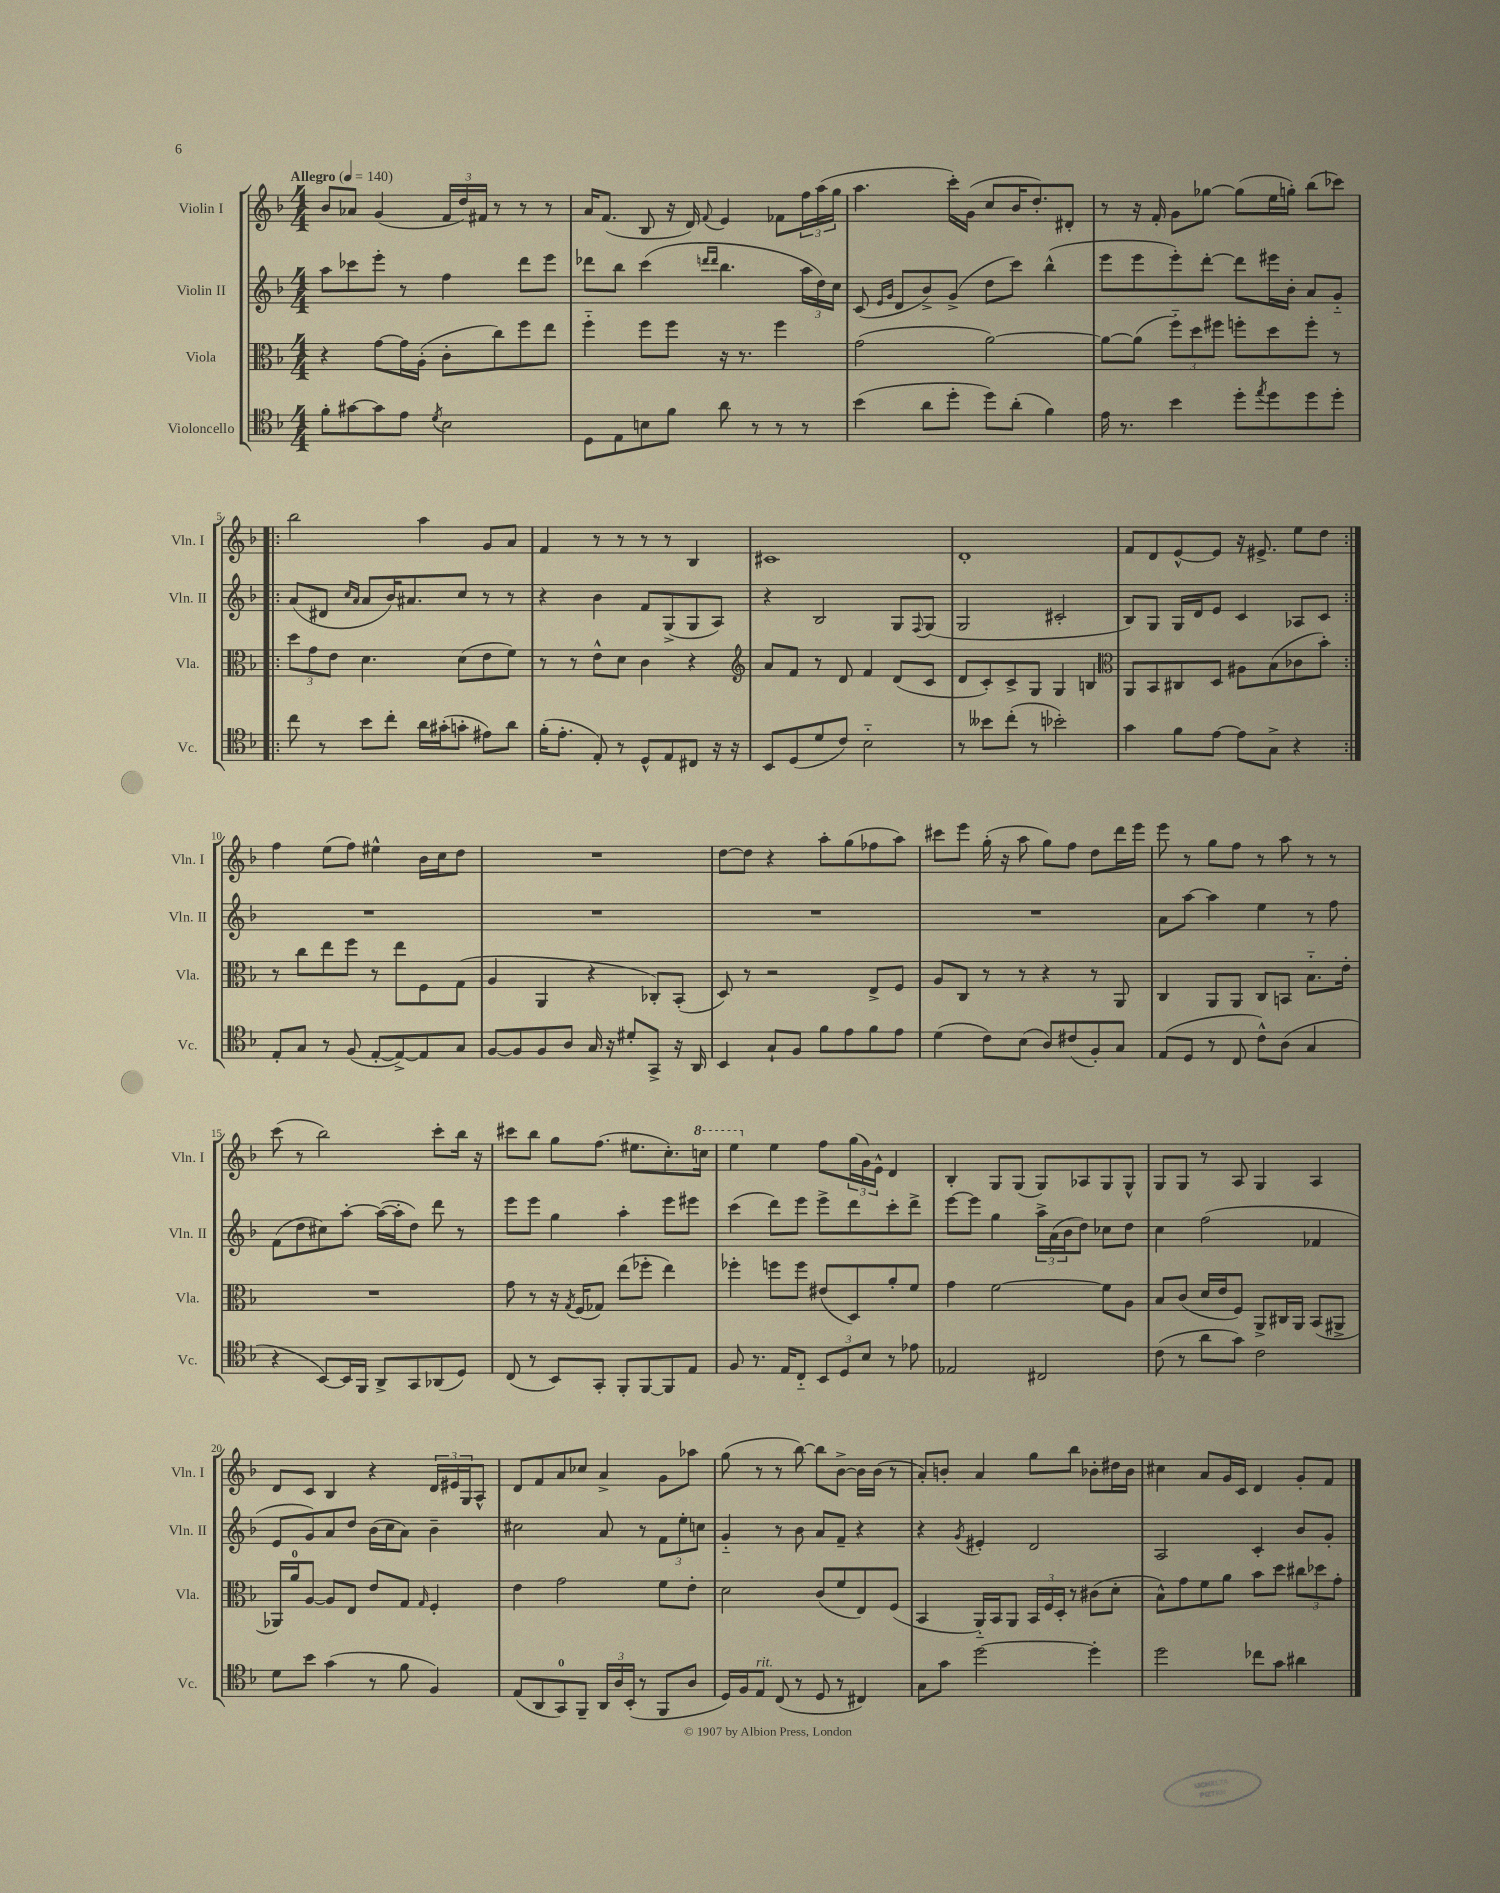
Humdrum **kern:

**kern	**kern	**kern	**kern
*staff4	*staff3	*staff2	*staff1
*clefC4	*clefC3	*clefG2	*clefG2
*k[b-]	*k[b-]	*k[b-]	*k[b-]
*M4/4	*M4/4	*M4/4	*M4/4
*MM140	*MM140	*MM140	*MM140
8f'	4r	8aa	8b-
[8g#	.	8ccc-	8a-
8g#]	[8g	8eee'	(4g
8e	16g]	8r	.
.	(16A'	.	.
8qd	.	.	.
2B-	8c'	4ff	24f
.	.	.	24dd)
.	.	.	24f#
.	8cc)	.	8r
.	8ff	8ddd	8r
.	8ee	8eee	8r
=	=	=	=
8D	4ff'~	8ddd-	16a
.	.	.	(8.f
8E	.	8bb-	.
8B	8ff	(4ccc	8B-
8f	8ff	.	16r
.	.	.	16d)
.	.	16qqddd	.
.	.	16qqddd	8qqf
8a	16r	4.bb-	4e
.	8.r	.	.
8r	.	.	.
8r	4ff	.	8f-
8r	.	24aa	24ff
.	.	24dd)	(24aa
.	.	24cc	24gg
=	=	=	=
(4b-	(2g	(8c	4.aa
.	.	16qqe	.
.	.	16qqg	.
.	.	8d	.
8a	.	8b-^)	.
8dd'	.	(8g^	16ccc')
.	.	.	(16g
8dd)	[2a)	8dd	8cc
(8a'	.	8ccc)	16b-
.	.	.	8.dd')
4f)	.	(4bb-^^	.
.	.	.	8d#'
=	=	=	=
16e	8a_	8eee	8r
8.r	.	.	.
.	(8a]	8eee	16r
.	.	.	16f'
4b-	12ff'~)	8eee')	8g
.	12dd	.	.
.	.	[8ddd'	[8gg-
.	12ff#	.	.
8dd'	8ff'	8ddd]	(8gg-]
8qee	.	.	.
8dd	8dd	16eee#	16ee
.	.	16b-'	16gg')
8dd	8ff'	8a	(8bb-
8dd'	8r	8g'~	8ccc-)
=!|:	=!|:	=!|:	=!|:
8cc	12dd	(8a	2bb-
.	12g	.	.
8r	.	8d#	.
.	12e	.	.
.	.	16qqcc	.
.	.	16qqa	.
8b-	4.d	8a	.
8cc'	.	16b-)	.
.	.	8.a#	.
16a	.	.	4aa
(16g#'	.	.	.
8g'	(8d	8cc	.
8e#)	8e	8r	8g
8a	8f)	8r	8a
=	=	=	=
(16f'	8r	4r	4f
8.e'	.	.	.
.	8r	.	.
8E')	8e^^	4b-	8r
8r	8d	.	8r
8D^^	4c	8f	8r
8E	.	(8G^	8r
8C#	4r	8G	4B-
16r	.	8A)	.
16r	.	.	.
=	=	=	=
*	*clefG2	*	*
8BB-	8a	4r	1c#
(8D	8f	.	.
8d	8r	2B-	.
8c)	8d	.	.
2B-'~	4f	.	.
.	(8d	8G	.
.	.	8qqF	.
.	8c	(8G	.
=	=	=	=
8r	8d	2G	1d'
8b--	8c')	.	.
(8cc'	8c^	.	.
8r	8G	.	.
2b-')	4G	2c#'	.
.	4B	.	.
=	=	=	=
*	*clefC3	*	*
4g	8AA	8B-)	8f
.	8BB-	8G	8d
8f	8C#	16G	[8e^^
.	.	16d	.
[8e	8D	8e	8e]
8e]	8A#	4c	16r
.	.	.	8.e#^
8G^	(8B-	.	.
4r	8c-	8A-	8ee
.	8b-')	8c	8dd
=:|!	=:|!	=:|!	=:|!
8E'	8r	1r	4ff
8G	8cc	.	.
8r	8ee	.	(8ee
(8F	8ff	.	8ff)
[8E'	8r	.	4ee#^^
8E^_)	8ee	.	.
8E]	8F	.	16b-
.	.	.	16cc
8G	(8G	.	8dd
=	=	=	=
[8F	4A	1r	1r
8F]	.	.	.
8F	4AA	.	.
8A	.	.	.
16G	4r	.	.
16r	.	.	.
8d#'	.	.	.
8GG^	8C-')	.	.
16r	(8BB-'	.	.
16AA	.	.	.
=	=	=	=
4BB-	8D)	1r	[8dd
.	8r	.	8dd]
8G`	2r	.	4r
8F	.	.	.
8f	.	.	8aa'
8e	.	.	(8gg
8f	8E^	.	8ff-
8e	8F	.	8aa)
=	=	=	=
(4d	8A	1r	8ccc#
.	8C	.	8eee
8c)	8r	.	(16gg'
.	.	.	16r
(8B-	8r	.	8aa
8A)	4r	.	8gg)
(8c#	.	.	8ff
8F')	8r	.	8dd
8G	8AA	.	16ddd
.	.	.	16eee
=	=	=	=
(8E	4C	8a	8eee
8D	.	[8aa	8r
8r	8AA	4aa]	8gg
8C	8AA	.	8ff
8c^^)	8C	4ee	8r
(8A	8BB	.	8aa
4G	8.B-'~	8r	8r
.	.	8ff	8r
.	16e'	.	.
=	=	=	=
4r	1r	(8f	(8ccc
.	.	8dd	8r
[8BB-)	.	8cc#)	2bb-)
16BB-]	.	[8aa'	.
16FF	.	.	.
8AA^	.	(16aa_	.
.	.	16aa']	.
8GG	.	8dd)	.
(8AA-	.	8ddd	8ccc'
8D)	.	8r	16bb-
.	.	.	16r
=	=	=	=
(8C	8g	8eee	8ccc#
8r	8r	8eee	8bb-
8BB-)	16r	4gg	8gg
.	8qG	.	.
.	(16F	.	.
8GG'	8G-)	.	(8.ff
8FF'	(8ee	4aa'	.
.	.	.	8.ee#
[8FF	8ff-'	.	.
8FF]	4ee)	8eee	8.cc')
8E	.	8eee#	.
.	.	.	16ccc
=	=	=	=
8F	4ff-'	(4ccc	4eee
8.r	.	.	.
.	8ff	8ddd)	4ee
16E	.	.	.
8C'~	8ff	8eee	.
12BB-	(8e#	8eee^	8ff
12D	.	.	.
.	8D)	8ddd	(24gg
12B-	.	.	24g)
.	.	.	24e^^
8r	8a'	8ccc'	4d
8e-	8f	8ddd^	.
=	=	=	=
2E-	4g	[8eee	4B-'
.	.	8eee]	.
.	[2f	4gg	8G
.	.	.	(8G
2C#	.	24aa^	8G)
.	.	(24a	.
.	.	24b-	.
.	.	8dd)	8A-
.	8f]	8cc-	8G
.	8A	8dd	8G^^
=	=	=	=
(8c	8B-	4cc	8G
8r	(8c	.	8G
8a	16d	(2ff	8r
.	16e	.	.
8g)	8F)	.	8A
2c	8AA^	.	4G
.	16C#	.	.
.	16AA	.	.
.	(8BB-	4f-	4A
.	8AA#^	.	.
=	=	=	=
8d	16AA-)	8e	8d
.	16a	.	.
8b-	[8A	8g)	8c
(4g	8A]	8a	4B-
.	8E	8dd	.
8r	8e	(16b-	4r
.	.	16cc	.
8f	8G	8a)	.
.	16qqG	.	.
4F)	4F'	4b-~	24d
.	.	.	24e#
.	.	.	24G
.	.	.	8A^^
=	=	=	=
(8E	4e	2cc#	8d
8AA	.	.	8f
8GG)	2g	.	8a
8FF~	.	.	8cc-
24AA	.	8a	4a^
24A	.	.	.
(24BB-'	.	.	.
8r	.	8r	.
8FF	8f	12f	8g
.	.	12ee'	.
8A	8e'	.	8aa-
.	.	12cc	.
=	=	=	=
16D)	2d	4g'~	(8gg
16F	.	.	.
8E	.	.	8r
(8C	.	8r	8r
8r	.	8b-	[8bb-)
8D	(8c	8a	8bb-]
8r	8f	8f~	[8b-^
4C#)	8E)	4r	16b-]
.	.	.	(16b-
.	(8F	.	8r
=	=	=	=
8G	4BB-	4r	8a')
8g	.	.	8b'
.	.	8qg	.
[2dd	16AA'~)	4e#'	4a
.	16BB-	.	.
.	8AA	.	.
.	24BB-	2d	8gg
.	24F	.	.
.	24D'	.	.
.	8r	.	8bb-
4dd']	(8c#	.	8b-'
.	8d'	.	16dd#
.	.	.	16b-
=	=	=	=
2dd	8B-^^)	2A	4cc#
.	8g	.	.
.	8f	.	8a
.	8a	.	16g
.	.	.	16c
8cc-	8b-	4c'	4d
8g	8dd	.	.
4a#	12cc#	8b-	8g'
.	12dd-	.	.
.	.	8g'	8f
.	12g'	.	.
==	==	==	==
*-	*-	*-	*-
